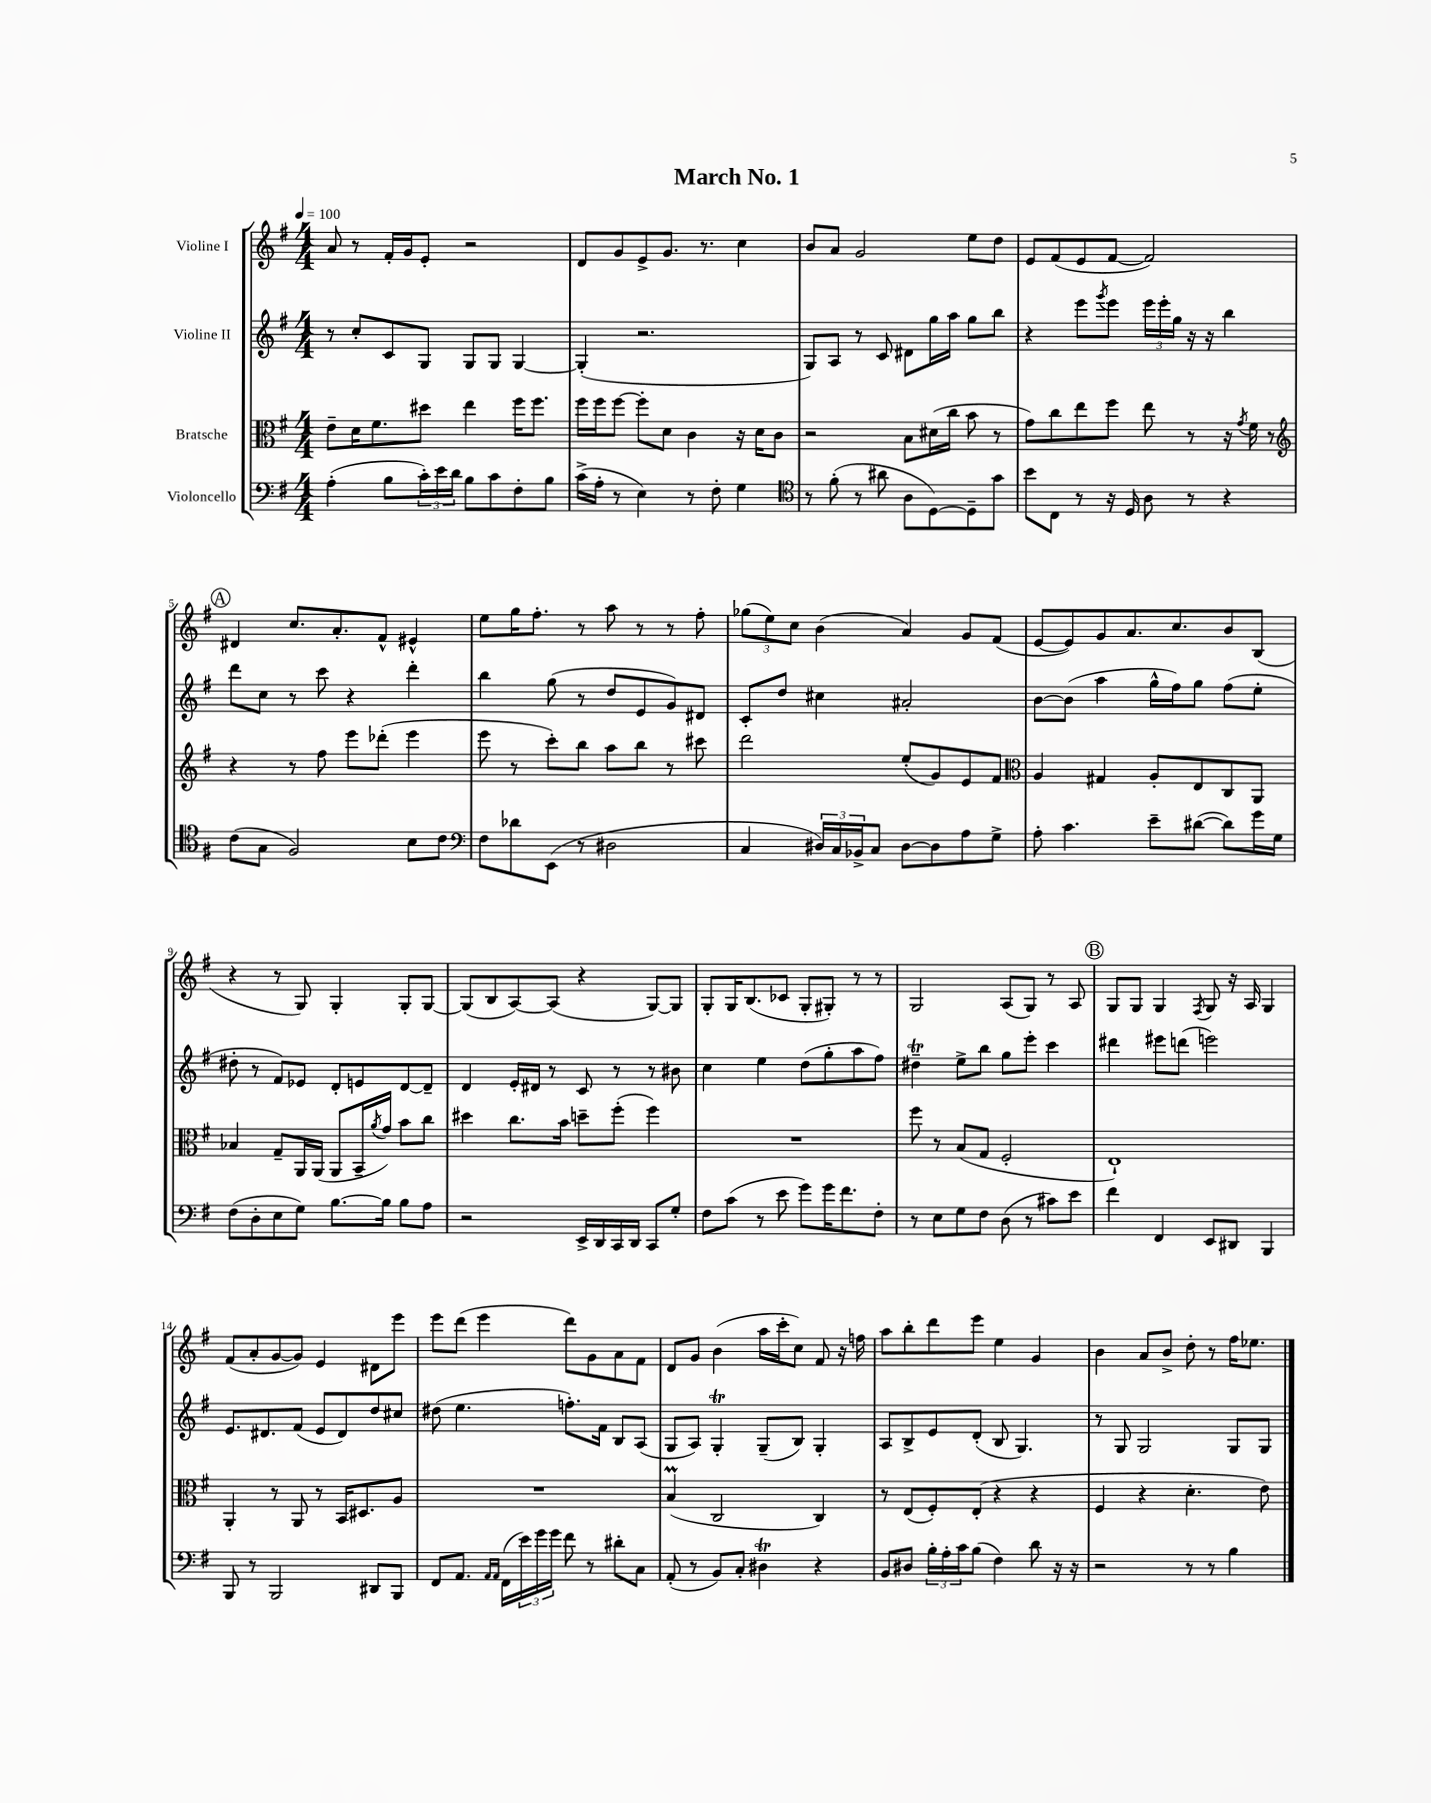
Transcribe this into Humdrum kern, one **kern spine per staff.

**kern	**kern	**kern	**kern
*staff4	*staff3	*staff2	*staff1
*clefF4	*clefC3	*clefG2	*clefG2
*k[f#]	*k[f#]	*k[f#]	*k[f#]
*M4/4	*M4/4	*M4/4	*M4/4
*MM100	*MM100	*MM100	*MM100
(4A'	8e~	8r	8a
.	16d	8cc'	8r
.	8.f#	.	.
8B	.	8c	16f#'
.	.	.	16g
24c')	8dd#	8G	8e'
24e	.	.	.
24d	.	.	.
8B	4ee	8G	2r
8c	.	8G	.
8F#'	16ff#	[4G	.
.	8.ff#	.	.
8B	.	.	.
=	=	=	=
(16c^	16ff#	(4G']	8d
16A'	16ff#	.	.
8r	[8ff#	.	8g
4E)	8ff#']	2.r	8e^
.	8d	.	8.g
8r	4c	.	.
.	.	.	8.r
8F#'	.	.	.
4G	16r	.	4cc
.	16d	.	.
.	8c	.	.
=	=	=	=
*clefC4	*	*	*
8r	2r	8G)	8b
(8f#'	.	8A	8a
8r	.	8r	2g
8a#	.	8c	.
8A	8B	8d#	.
[8D)	(16d#	16gg	.
.	16cc	16aa	.
8D~]	8b	8gg	8ee
8g	8r	8bb	8dd
=	=	=	=
8b	8g)	4r	8e
8C	8cc	.	(8f#
8r	8ee	8eee	8e
.	.	8qggg	.
16r	8ff#	8eee	[8f#
16D	.	.	.
8A	8ee	24eee	2f#])
.	.	24eee'	.
.	.	24gg	.
8r	8r	16r	.
.	.	16r	.
4r	16r	4bb	.
.	8qg	.	.
.	16f#	.	.
.	8r	.	.
=	=	=	=
*	*clefG2	*	*
(8c	4r	8ddd	4d#
8G	.	8cc	.
2F#)	8r	8r	8.cc
.	8ff#	8ccc	.
.	.	.	8.a'
.	8eee	4r	.
.	(8ddd-'	.	8f#^^
8B	4eee	4ddd'	4e#^^
8c	.	.	.
=	=	=	=
*clefF4	*	*	*
8F#	8eee	4bb	8ee
8d-	8r	.	16gg
.	.	.	8.ff#'
(8EE	8ccc')	(8gg	.
8r	8bb	8r	8r
2D#	8aa	8dd	8aa
.	8bb	8e	8r
.	8r	8g)	8r
.	8ccc#	8d#	8ff#'
=	=	=	=
4C	2ddd	8c'	(12gg-
.	.	.	12ee)
.	.	8dd	.
.	.	.	12cc
24D#)	.	4cc#	(4b
24C	.	.	.
24BB-^	.	.	.
8C	.	.	.
[8D#	(8ee'	2a#'	4a)
8D#]	8g)	.	.
8A	8e	.	8g
8G^	8f#	.	(8f#
=	=	=	=
*	*clefC3	*	*
8A'	4A	[8b	[8e
4.c	.	(8b]	8e])
.	4G#	4aa	8g
.	.	.	8.a
8e~	8A'	16gg^^	.
.	.	16ff#)	8.cc
([8d#	8E	8gg	.
8d#])	8C	(8ff#	8b
16g	8AA	8ee'	(8B
16G	.	.	.
=	=	=	=
(8F#	4B-	8dd#'	4r
8D'	.	8r	.
8E	8G~	8f#)	8r
8G)	16AA	8e-	8G)
.	(16AA	.	.
[8.B	8AA	8d'	4G'
.	16BB~	8e	.
.	8qa	.	.
16B]	16g)	.	.
8B	8b	[8d	8G'
8A	8cc	8d~]	[8G
=	=	=	=
2r	4dd#	4d	(8G]
.	.	.	8B
.	8.cc	16e'	[8A)
.	.	16d#	.
.	.	8r	(8A]
.	16b	.	.
16EE^	8dd~	8c	4r
16DD	.	.	.
16CC	(8ff#'	8r	.
16DD	.	.	.
8CC	4ff#)	8r	[8G)
8G'	.	8b#	8G]
=	=	=	=
8F#	1r	4cc	8G'
(8c	.	.	16G
.	.	.	(8.B
8r	.	4ee	.
8e	.	.	8c-
8g)	.	(8dd	8G'
16g	.	8gg'	8G#')
8.f#	.	.	.
.	.	8aa	8r
8F#'	.	8ff#)	8r
=	=	=	=
8r	8ff#	4dd#~	2G
8E	8r	.	.
8G	(8B	8ee^	.
8F#	8G	8bb	.
(8D	2F#'	8gg	(8A
8r	.	8eee'	8G)
8c#)	.	4ccc	8r
8e	.	.	8A
=	=	=	=
4f#	1E`)	4ddd#	8G
.	.	.	8G
4FF#	.	8eee#	4G
.	.	(8ddd	.
.	.	.	8qF#
8EE	.	2eee)	8G
8DD#	.	.	16r
.	.	.	16A
4BBB	.	.	4G
=	=	=	=
8BBB	4AA'	8.e	(8f#
8r	.	.	8a'
.	.	8.d#	.
2BBB	8r	.	[8g
.	8AA	(8f#	8g])
.	8r	8e	4e
.	16BB	8d#)	.
.	8.D#	.	.
8DD#	.	8dd	8d#
8BBB	8A	8cc#	8eee
=	=	=	=
8FF#	1r	(8dd#	8eee
8.AA	.	4.ee	(8ddd
.	.	.	4eee
16qqAA	.	.	.
16qqAA	.	.	.
(16FF#	.	.	.
24e)	.	.	.
24g	.	.	.
24g	.	.	.
8f#	.	8.ff')	8ddd)
8r	.	.	8g
.	.	16f#	.
8d#'	.	8B	8a
8C	.	(8A	8f#
=	=	=	=
(8AA'	(4B	8G	8d
8r	.	8A)	8g
8BB)	2C	4G'	(4b
8C'	.	.	.
4D#	.	(8G~	16aa
.	.	.	16ccc'
.	.	8B)	8cc)
4r	4C)	4G'	8f#
.	.	.	16r
.	.	.	16ff
=	=	=	=
8BB	8r	8A	8aa
8D#	(8E	8B^	8bb'
24B'	8F#')	8e	8ddd
24A'	.	.	.
24c	.	.	.
(8B	(8E'	(8d'	8eee
4F#)	4r	8B	4ee
.	.	4.G)	.
8d	4r	.	4g
16r	.	.	.
16r	.	.	.
=	=	=	=
2r	4F#	8r	4b
.	.	8G	.
.	4r	2G	8a
.	.	.	8b^
8r	4.d'	.	8dd'
8r	.	.	8r
4B	.	8G	16ff#
.	.	.	8.ee-
.	8e)	8G	.
==	==	==	==
*-	*-	*-	*-
